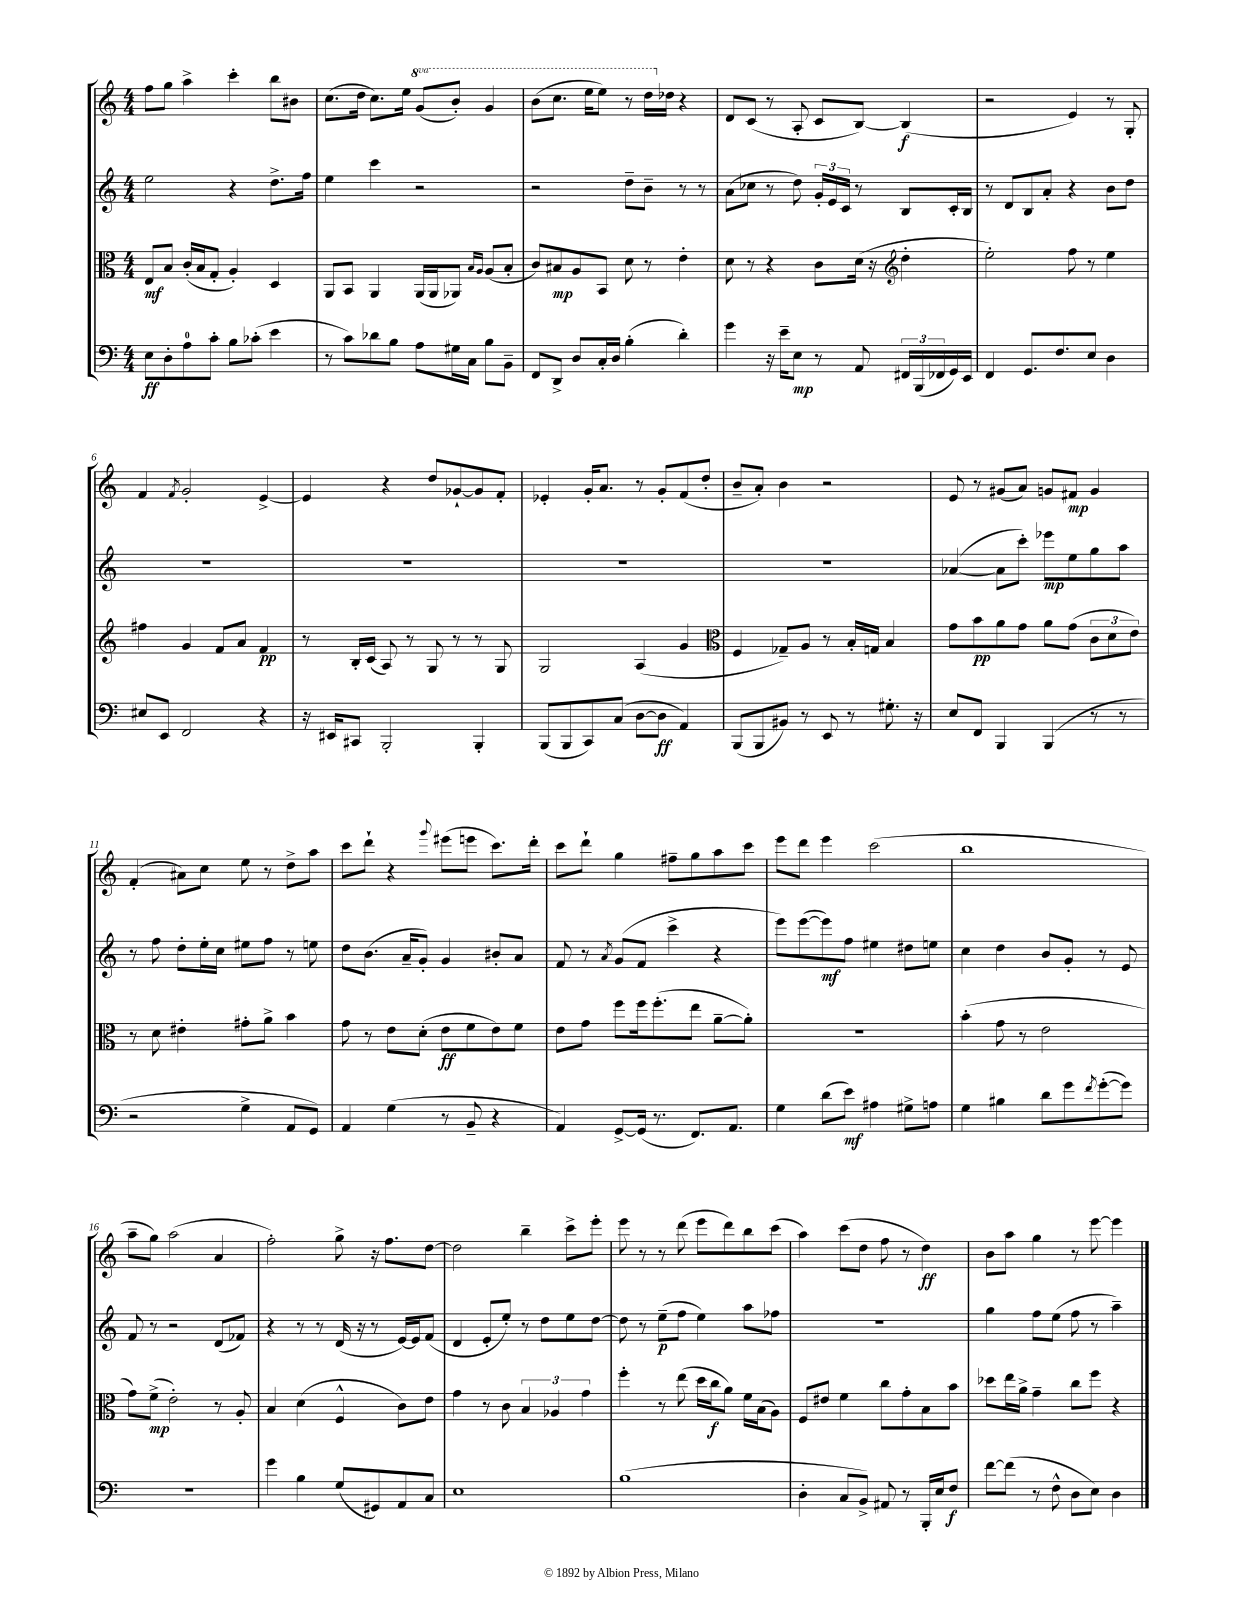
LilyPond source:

<<
\new StaffGroup <<
\new Staff = "s0" {
    \clef treble \key c \major \numericTimeSignature \time 4/4 \set Staff.ottavationMarkups = #ottavation-simple-ordinals
    f''8 g''8 a''4-> c'''4-. b''8 bis'8 |
    c''8.( d''16 c''8.) e''16 \ottava #1 g''8( b''8-.) g''4 |
    b''8( c'''8. e'''16 e'''8) r8 d'''16 \ottava #0 des''16 r4 |
    d'8 c'8( r8 a8-. c'8 b8~) b4\f( |
    r2 e'4) r8 g8-. |
    f'4 \acciaccatura { f'8 } g'2-. e'4~-> |
    e'4 r4 d''8 ges'8~-! ges'8 f'8-. |
    ees'4-. g'16-. a'8. r8 g'8-. f'8( d''8-. |
    b'8-- a'8-.) b'4 r2 |
    e'8 r8 gis'8( a'8) g'8 fis'8\mp g'4 |
    f'4-.( ais'8) c''8 e''8 r8 d''8-> a''8 |
    c'''8 d'''8-! r4 \appoggiatura { g'''8 } eis'''8( e'''8 c'''8.) d'''16-. |
    c'''8 d'''8-! g''4 fis''8-- g''8 a''8 c'''8 |
    e'''8 d'''8 e'''4 c'''2( |
    b''1 |
    a''8-- g''8) a''2( a'4 |
    f''2-.) g''8-> r16 f''8. d''8~ |
    d''2 b''4-- c'''8-> e'''8-. |
    e'''8 r8 r8 d'''8( e'''8 d'''8) b''8 c'''8( |
    a''4) c'''8( d''8 f''8 r8 d''4\ff) |
    b'8 a''8 g''4 r8 e'''8~ e'''4 \bar "|." |
}
\new Staff = "s1" {
    \clef treble \key c \major \numericTimeSignature \time 4/4
    e''2 r4 d''8.-> f''16 |
    e''4 c'''4 r2 |
    r2 d''8-- b'8-- r8 r8 |
    a'8( ces''8 r8 d''8) \tuplet 3/2 { g'16-. e'16 c'16 } r8 b8 c'16-. b16 |
    r8 d'8 b8 a'8-. r4 b'8 d''8 |
    R1 |
    R1 |
    R1 |
    R1 |
    aes'4~( aes'8 c'''8-.) ees'''8\mp e''8 g''8 a''8 |
    r8 f''8 d''8-. e''16-. c''16 eis''8 f''8 r8 e''8 |
    d''8 b'8.( a'16-- g'8-.) g'4 bis'8-. a'8 |
    f'8 r8 \acciaccatura { a'8 } g'8( f'8 c'''4-> r4 |
    e'''8) e'''8~( e'''8\mf) f''8 eis''4 dis''8 e''8 |
    c''4 d''4 b'8 g'8-. r8 e'8 |
    f'8 r8 r2 d'8( fes'8) |
    r4 r8 r8 d'16( r16 r8 e'16~) e'16 f'8( |
    d'4 e'8-. e''8-.) r8 d''8 e''8 d''8~ |
    d''8 r8 e''8--\p( f''8 e''4) a''8 fes''8 |
    R1 |
    g''4 f''8 e''8( f''8 r8 a''4--) \bar "|." |
}
\new Staff = "s2" {
    \clef alto \key c \major \numericTimeSignature \time 4/4
    e8\mf b8 c'16-.( b16 g8-. a4-.) d4 |
    a,8 b,8 a,4 a,16( a,16 aes,8) \grace { b16 a16 } a8( b8-. |
    c'8) bis8\mp a8 b,8 d'8 r8 e'4-. |
    d'8 r8 r4 c'8 d'16( r16 \clef treble d''4-. |
    e''2-.) f''8 r8 e''4 |
    fis''4 g'4 f'8 a'8 f'4\pp |
    r8 b16-. c'16( a8) r8 g8 r8 r8 g8 |
    g2 a4( g'4 |
    \clef alto f4 ges8--) a8 r8 b16-. g16 b4 |
    g'8 b'8\pp a'8 g'8 a'8 g'8( \tuplet 3/2 { c'8 d'8 e'8) } |
    r8 d'8 eis'4-. gis'8-. a'8-> b'4 |
    g'8 r8 e'8 d'8-.( e'8\ff f'8 e'8) f'8 |
    e'8 g'8 f''8 f''16 f''8.-.( e''8 a'8~-- a'8-.) |
    R1 |
    b'4-.( g'8 r8 e'2 |
    g'8) f'8->\mp( e'2-.) r8 a8-. |
    b4 d'4( f4-^ c'8) e'8 |
    g'4 r8 c'8 \tuplet 3/2 { b4 aes4 g'4 } |
    f''4-. r8 e''8( d''16 c''16\f a'8) f'16 b16( a8) |
    f8 eis'8 f'4 c''8 g'8-. b8 b'8 |
    des''8 e''16 a'16-> g'4-- c''8 f''8 r4 \bar "|." |
}
\new Staff = "s3" {
    \clef bass \key c \major \numericTimeSignature \time 4/4
    e8\ff d8-. a8-0 c'8-. b8 ces'8-.( e'4 |
    r8 c'8) des'8 b8 a8 gis16 c16 b8 b,8-- |
    f,8 d,8-> d8 c16-. d16 b4-.( d'4-.) |
    g'4 r16 e'16-- e8\mp r8 a,8 \tuplet 3/2 { fis,16 b,,16( fes,16 } g,16) e,16 |
    f,4 g,8. f8. e8 d4 |
    eis8 e,8 f,2 r4 |
    r16 eis,16 cis,8 b,,2-. b,,4-. |
    b,,8( b,,8 c,8) c8( d8~ d8\ff a,4) |
    b,,8( b,,8 bis,8) r8 e,8 r8 gis8.-. r16 |
    e8 f,8 b,,4 b,,4( r8 r8 |
    r2 g4-> a,8 g,8) |
    a,4 g4( r8 b,8-- r4 |
    a,4) g,8~-> g,16( r8. f,8.) a,8. |
    g4 d'8( e'8\mf) ais4 gis8-> a8 |
    g4 bis4 d'8 g'8 \acciaccatura { f'8 } g'8~-.( g'8) |
    R1 |
    g'4 b4 g8( gis,8) a,8 c8 |
    e1 |
    b1( |
    d4-. c8 b,8->) ais,8 r8 b,,16-. e16 f8\f |
    f'8~ f'8( r8 f8-^ d8 e8) d4 \bar "|." |
}
>>
>>
